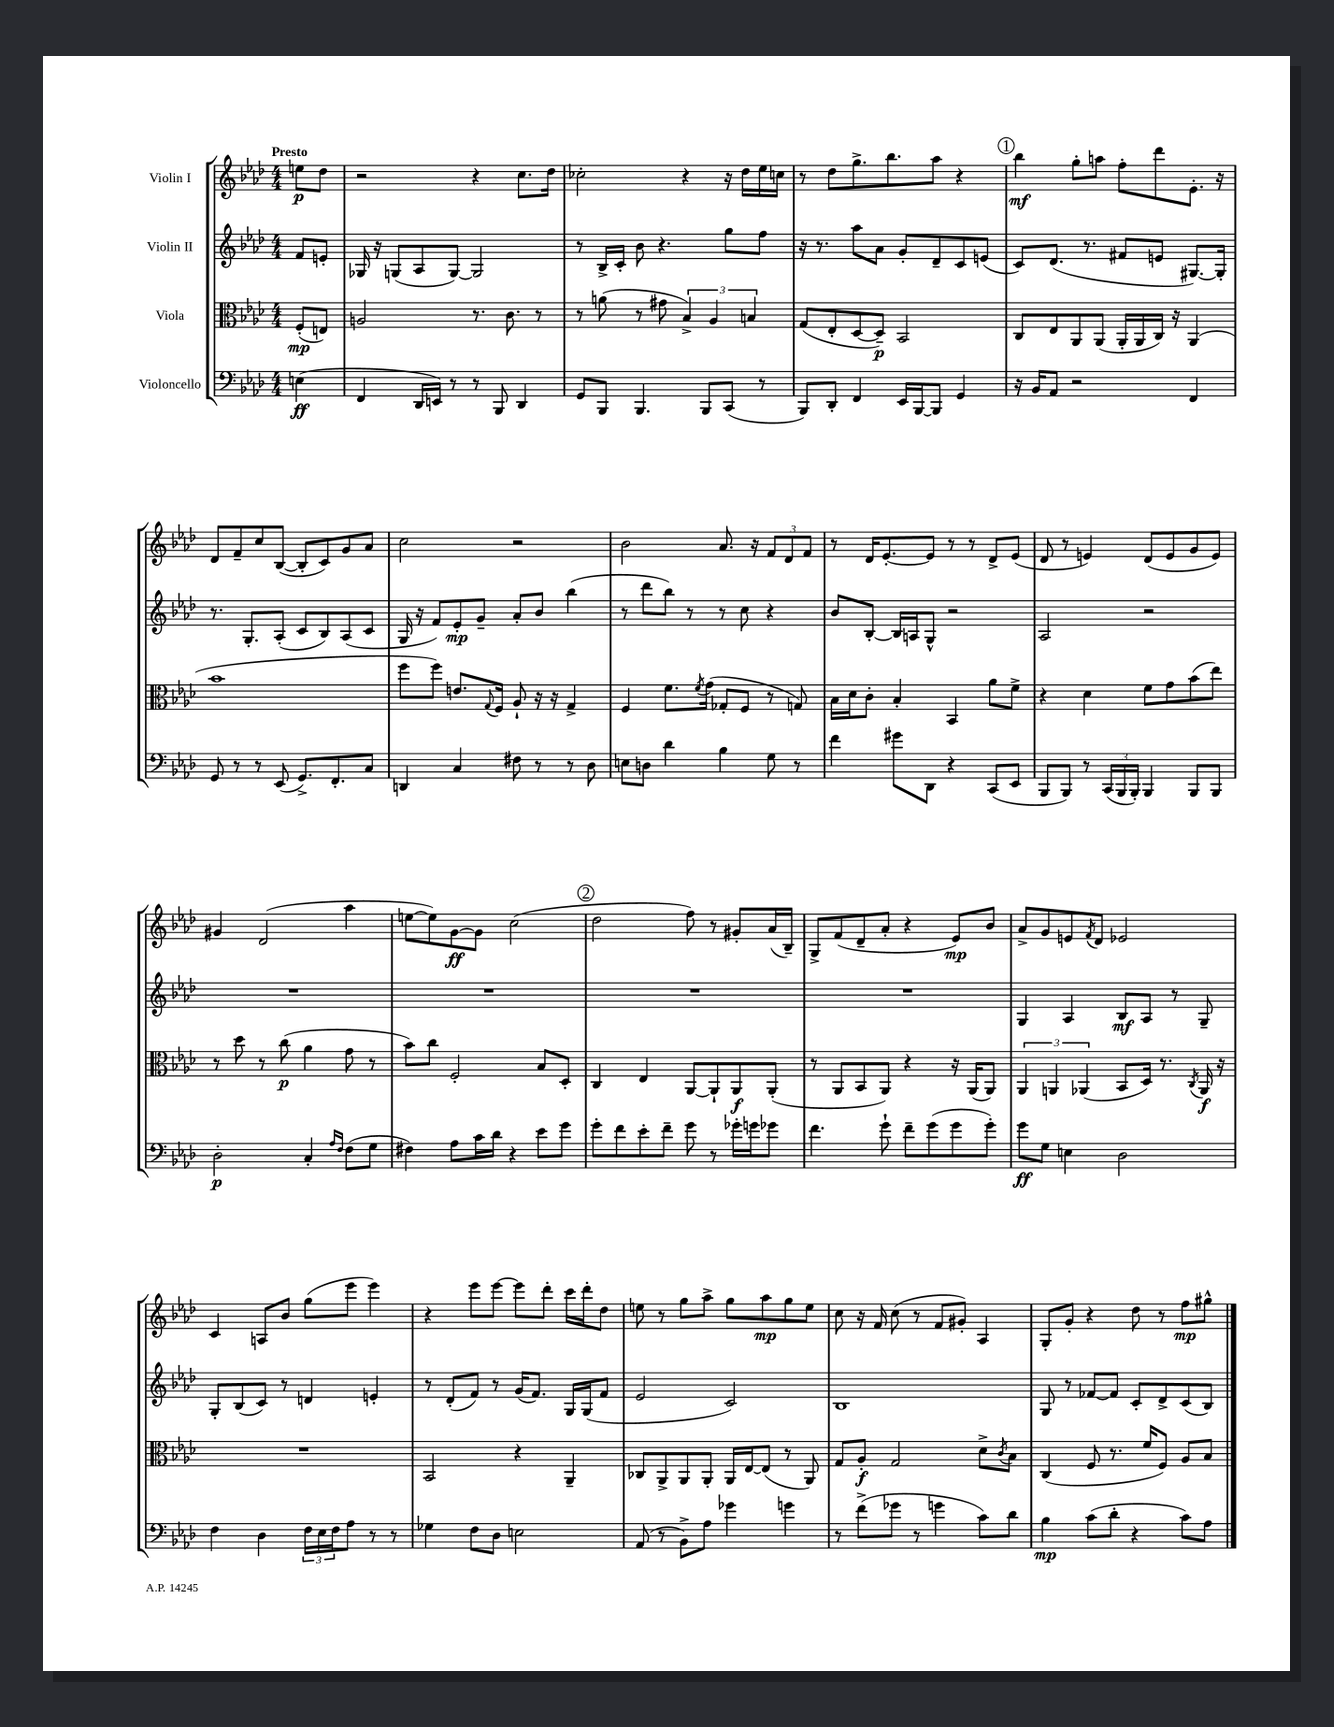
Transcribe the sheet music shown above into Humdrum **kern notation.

**kern	**kern	**kern	**kern
*staff4	*staff3	*staff2	*staff1
*clefF4	*clefC3	*clefG2	*clefG2
*k[b-e-a-d-]	*k[b-e-a-d-]	*k[b-e-a-d-]	*k[b-e-a-d-]
*M4/4	*M4/4	*M4/4	*M4/4
(4E	(8F'	8f	8ee
.	8E)	8e'	8dd-
=	=	=	=
4FF	2A	16G-	2r
.	.	16r	.
.	.	(8G	.
16DD-	.	8A-	.
16EE)	.	.	.
8r	.	[8G)	.
8r	8.r	2G]	4r
8BBB-	.	.	.
.	8.c	.	.
4DD-	.	.	8.cc
.	8r	.	.
.	.	.	16dd-
=	=	=	=
8GG	8r	8r	2cc-'
8BBB-	(8a	16B-^	.
.	.	16c'	.
4.BBB-	8r	8b-	.
.	8g#	4.r	.
.	6B-^)	.	4r
8BBB-	.	.	.
.	6A-	.	.
(8CC	.	8gg	16r
.	.	.	16dd-
.	6B	.	.
8r	.	8ff	16ee-
.	.	.	16cc
=	=	=	=
8BBB-)	(8G	16r	8r
.	.	8.r	.
8DD-'	8E-'	.	8dd-
4FF	[8D-	8aa-	8.gg^
.	8D-~])	8a-	.
.	.	.	8.bb-
16EE-	2BB-	8g'	.
[16BBB-	.	.	.
8BBB-]	.	8d-~	8aa-
4GG	.	8c	4r
.	.	(8e	.
=	=	=	=
16r	8C	8c)	4bb-
16BB-	.	.	.
8AA-	8E-	(8.d-	.
2r	8AA-	.	8gg'
.	.	8.r	.
.	(8AA-	.	8aa
.	16AA-'	8f#	8ff'
.	16AA-	.	.
.	16C)	8e	8ddd-
.	16r	.	.
4FF	(4AA-	[8.G#)	8.e-'
.	.	16G#']	16r
=	=	=	=
8GG	1b-	8.r	8d-
8r	.	.	8f~
.	.	8.G'	.
8r	.	.	8cc
(8EE-	.	(8A-'	([8B-
8.GG^)	.	8c	8B-']
.	.	8B-)	8c)
8.FF'	.	.	.
.	.	(8A-	8g
8C	.	8c	8a-
=	=	=	=
4DD	8ff	16G	2cc
.	.	16r	.
.	8ff)	8f)	.
4C	8.e	8e-'	.
.	.	8g~	.
.	8qqG	.	.
.	16F	.	.
8F#	8A-`	8a-'	2r
8r	16r	8b-	.
.	16r	.	.
8r	4G^	(4bb-	.
8D-	.	.	.
=	=	=	=
8E	4F	8r	2b-
8D	.	8ddd-	.
4d-	8.f	8bb-)	.
.	.	8r	.
.	8qf	.	.
.	(16g	.	.
4B-	8G-'	8r	8.a-
.	8F	8cc	.
.	.	.	16r
8G	8r	4r	12f
.	.	.	12d-
8r	8G)	.	.
.	.	.	12f
=	=	=	=
4f	16B-	8b-	8r
.	16d-	.	.
.	8c'	[8B-'	16d-
.	.	.	[8.e-'
8g#	4B-'	16B-]	.
.	.	16A	.
8DD-	.	8G^^	8e-]
4r	4BB-	2r	8r
.	.	.	8r
(8CC	8a-	.	8d-^
8EE-	8f^	.	(8e-
=	=	=	=
8BBB-	4r	2A-	8d-
8BBB-)	.	.	8r
8r	4d-	.	4e)
(24CC	.	.	.
24BBB-	.	.	.
24BBB-')	.	.	.
4BBB-	8f	2r	(8d-
.	8g	.	8e
8BBB-	(8b-	.	8g
8BBB-	8ee-)	.	8e)
=	=	=	=
2D-'	8r	1r	4g#
.	8dd-	.	.
.	8r	.	(2d-
.	(8cc	.	.
4C'	4a-	.	.
16qqA-	.	.	.
16qqF	.	.	.
(8F	8g	.	4aa-
8G	8r	.	.
=	=	=	=
4F#)	8b-)	1r	[8ee
.	8cc	.	8ee])
8A-	2F'	.	[8g
16c	.	.	8g]
16d-	.	.	.
4r	.	.	(2cc
8e-	8B-	.	.
8g	8D-'	.	.
=	=	=	=
8g'	4C	1r	2dd-
8f	.	.	.
8e-'	4E-	.	.
8f~	.	.	.
8g	[8AA-	.	8ff)
8r	8AA-`]	.	8r
16g-'	8AA-	.	8g#'
16g	.	.	.
8g-	(8AA-'	.	(16a-
.	.	.	16B-~)
=	=	=	=
4.f	8r	1r	8G^
.	8AA-	.	(8f
.	8BB-	.	8d-~
8g`	8AA-)	.	8a-'
8f~	4r	.	4r
(8g	.	.	.
8g	16r	.	8e-)
.	(16AA-	.	.
8g')	8AA-)	.	8b-
=	=	=	=
8g	6AA-	4G	8a-^
8G	.	.	8g
.	6AA	.	.
4E	.	4A-	8e
.	(6AA-	.	.
.	.	.	8qf
.	.	.	8d-
2D-	8BB-	8B-	2e-
.	16D-)	8A-	.
.	8.r	.	.
.	.	8r	.
.	8qC	.	.
.	16AA-	8G~	.
.	16r	.	.
=	=	=	=
4F	1r	8G'	4c
.	.	(8B-	.
4D-	.	8c)	8A
.	.	8r	8b-
24F	.	4d	(8gg
24E-	.	.	.
24F	.	.	.
8A-	.	.	8eee-
8r	.	4e'	4eee-)
8r	.	.	.
=	=	=	=
4G-	2BB-	8r	4r
.	.	(8d-'	.
8F	.	8f)	8eee-
8D-	.	8r	[8eee-
2E	4r	(16g	8eee-]
.	.	8.f)	.
.	.	.	8ddd-'
.	4AA-~	16G	16ccc
.	.	(16G	16ddd-'
.	.	8f	8dd-
=	=	=	=
(8AA-	8C-	2e-	8ee
8r	8AA-^	.	8r
8BB-^)	8AA-	.	8gg
8A-	8AA-'	.	8aa-^
4g-	16AA-	2c)	8gg
.	[16E-	.	.
.	(8E-]	.	8aa-
4g	8r	.	8gg
.	8AA-)	.	8ee
=	=	=	=
8r	8G	1B-	8cc
(8f^	8A-'	.	16r
.	.	.	16f
8g-	2G	.	(8cc
8r	.	.	8r
4g	.	.	8f
.	.	.	8g#')
8c)	8d-^	.	4A-
.	8qc	.	.
8d-	8B-	.	.
=	=	=	=
4B-	(4C	8G	8G'
.	.	8r	8g'
(8c	8F	[8f-	4r
8d-'	8.r	8f-]	.
4r	.	8c'	8dd-
.	16f	.	.
.	8F)	8d-^	8r
8c)	8A-	(8c	8ff
8A-	8B-	8B-)	8gg#^^
==	==	==	==
*-	*-	*-	*-
